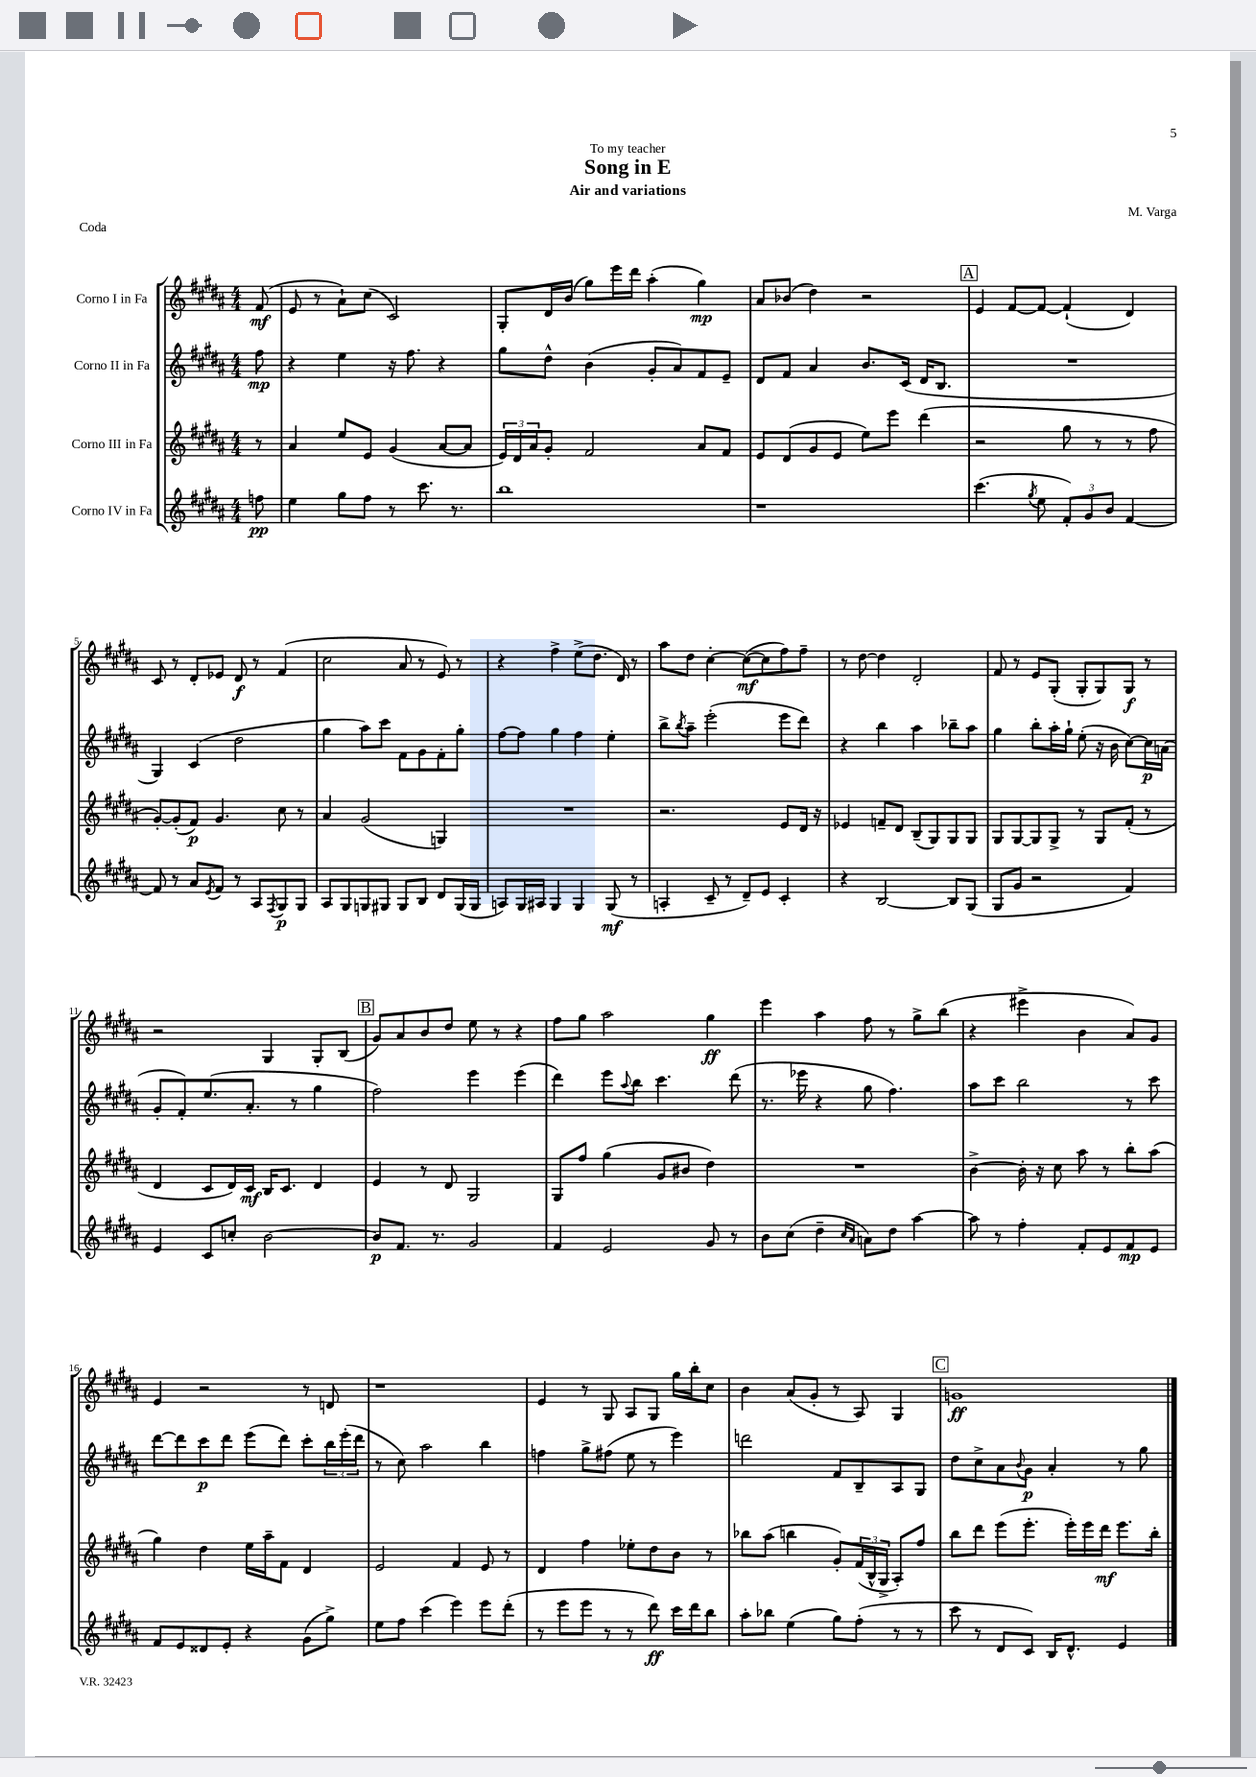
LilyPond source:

\header { title = "Song in E" composer = "M. Varga" subtitle = "Air and variations" dedication = "To my teacher" piece = "Coda" }
<<
\new StaffGroup <<
\new Staff = "s0" \with { instrumentName = "Corno I in Fa" } {
    \clef treble \key b \major \numericTimeSignature \time 4/4 \partial 8
    fis'8\mf( |
    e'8 r8 ais'8-!) cis''8( cis'2) |
    gis8-. dis'16 b'16( gis''8) e'''16 dis'''16 ais''4-.( gis''4\mp) |
    ais'8 bes'8( dis''4) r2 |
    \mark \markup { \box "A" } e'4 fis'8~ fis'8~ fis'4-!( dis'4) |
    cis'8 r8 dis'8-. ees'8 dis'8\f r8 fis'4( |
    cis''2 ais'8 r8 e'8) r8 |
    r4 fis''4-> e''8->( dis''8. dis'16) r8 |
    ais''8 dis''8 cis''4~-. cis''8~\mf( cis''8 fis''8) fis''8-- |
    r8 dis''8~ dis''4 dis'2-. |
    fis'8 r8 e'8 gis8-.( gis8-. gis8) gis8\f r8 |
    r2 gis4 gis8-. b8( |
    \mark \markup { \box "B" } gis'8) ais'8 b'8 dis''8 e''8 r8 r4 |
    fis''8 gis''8 ais''2 gis''4\ff |
    e'''4 ais''4 fis''8 r8 gis''8-> b''8( |
    r4 eis'''4-> b'4 ais'8) gis'8 |
    e'4 r2 r8 d'8 |
    r1 |
    e'4 r8 gis8 ais8 gis8 gis''16 b''16-. cis''8 |
    b'4 ais'8( gis'8-. r8 ais8) gis4 |
    \mark \markup { \box "C" } g'1\ff \bar "|." |
}
\new Staff = "s1" \with { instrumentName = "Corno II in Fa" } {
    \clef treble \key b \major \numericTimeSignature \time 4/4 \partial 8
    fis''8\mp |
    r4 e''4 r16 fis''8. r4 |
    gis''8 dis''8-^ b'4( gis'8-. ais'8) fis'8 e'8-- |
    dis'8 fis'8 ais'4 b'8. cis'16( dis'16 b8. |
    \mark \markup { \box "A" } R1 |
    gis4) cis'4( dis''2 |
    gis''4 ais''8) cis'''8 fis'8 gis'8 fis'8-. gis''8-. |
    fis''8~ fis''8 gis''4 fis''4 e''4-. |
    b''8-> \acciaccatura { b''8 } ais''8-- e'''2-.( e'''8 dis'''8) |
    r4 b''4 ais''4 bes''8-- ais''8 |
    gis''4 b''8-. ais''16-. gis''16-! e''8-.( r16 b'16 cis''8~) cis''16\p a'16( |
    gis'8-. fis'8-.) e''8.( ais'8.-. r8 gis''4 |
    \mark \markup { \box "B" } fis''2) e'''4 e'''4( |
    dis'''4) e'''8 \appoggiatura { ais''8 } b''8 cis'''4. dis'''8( |
    r8. ees'''16 r4 gis''8 fis''4.) |
    ais''8 cis'''8 b''2 r8 cis'''8 |
    dis'''8~ dis'''8 cis'''8\p dis'''8 e'''8( dis'''8) cis'''8-. \tuplet 3/2 { b''16 e'''16-.( dis'''16 } |
    r8 cis''8) ais''2 b''4 |
    f''4 gis''8-> fis''8( e''8 r8 e'''4) |
    d'''2 fis'8 b8-- ais8 gis8 |
    \mark \markup { \box "C" } dis''8 cis''8-> ais'8 \appoggiatura { b'8 } gis'8\p ais'4-. r8 gis''8 \bar "|." |
}
\new Staff = "s2" \with { instrumentName = "Corno III in Fa" } {
    \clef treble \key b \major \numericTimeSignature \time 4/4 \partial 8
    r8 |
    ais'4 e''8 e'8 gis'4( ais'8~ ais'8 |
    \tuplet 3/2 { e'16) dis'16 ais'16 } gis'8-. fis'2 ais'8 fis'8 |
    e'8 dis'8( gis'8 e'8 e''8) e'''8 dis'''4( |
    \mark \markup { \box "A" } r2 gis''8 r8 r8 fis''8 |
    gis'8~-.) gis'8-.( fis'8\p) gis'4. cis''8 r8 |
    ais'4 gis'2( g4) |
    R1 |
    r2. e'8 dis'16 r16 |
    ees'4 f'8-- dis'8 b8--( gis8) gis8 gis8 |
    gis8 gis8~ gis8 gis8-> r8 gis8 fis'8-.( r8 |
    dis'4 cis'8 dis'16) cis'16\mf b16 cis'8. dis'4 |
    \mark \markup { \box "B" } e'4 r8 dis'8 gis2 |
    gis8 fis''8 gis''4( gis'8 bis'8 dis''4) |
    R1 |
    b'4~-> b'16-. r16 cis''8 ais''8 r8 b''8-. ais''8( |
    gis''4) dis''4 e''16 ais''16-- fis'8 dis'4 |
    e'2 fis'4 e'8 r8 |
    dis'4 fis''4 ees''8-. dis''8 b'8 r8 |
    bes''8 ais''8( b''4 gis'8-.) \tuplet 3/2 { fis'16( b16-^ gis16-> } ais8-.) fis''8 |
    \mark \markup { \box "C" } b''8 dis'''8 e'''8( e'''8.-. e'''16-.) e'''16 dis'''16\mf e'''8. b''16-. \bar "|." |
}
\new Staff = "s3" \with { instrumentName = "Corno IV in Fa" } {
    \clef treble \key b \major \numericTimeSignature \time 4/4 \partial 8
    f''8\pp |
    e''4 gis''8 fis''8 r8 cis'''8. r8. |
    b''1 |
    r1 |
    \mark \markup { \box "A" } cis'''4.( \acciaccatura { gis''8 } e''8 \tuplet 3/2 { fis'8-.) gis'8 b'8 } fis'4~ |
    fis'8 r8 ais'8 \acciaccatura { e'8 } fis'8 r8 ais8 \acciaccatura { fis8 } gis8\p gis8 |
    ais8 gis8 g8 gis8 gis8 b8 dis'8 gis16( gis16 |
    a8) gis16 ais16 gis4 gis4 gis8\mf( r8 |
    a4-. cis'8-- r8 dis'8--) e'8 cis'4-. |
    r4 b2~ b8 gis8( |
    gis8 gis'8 r2 fis'4) |
    e'4 cis'8 c''8-. b'2~ |
    \mark \markup { \box "B" } b'8\p fis'8. r8. gis'2 |
    fis'4 e'2 gis'8 r8 |
    b'8 cis''8( dis''4-- \grace { cis''16 ais'16 } a'8) dis''8 ais''4~ |
    ais''8 r8 fis''4-. fis'8-. e'8 fis'8\mp e'8 |
    fis'8 e'8 disis'8 e'8-. r4 gis'8( gis''8->) |
    e''8 fis''8 cis'''4( e'''4) e'''8 dis'''8-.( |
    r8 e'''8 e'''8 r8 r8 dis'''8\ff) cis'''16 dis'''16 b''8 |
    ais''8-. bes''8 e''4( gis''8) fis''8-.( r8 r8 |
    \mark \markup { \box "C" } cis'''8 r8 dis'8 cis'8) b16 dis'8.-^ e'4 \bar "|." |
}
>>
>>
